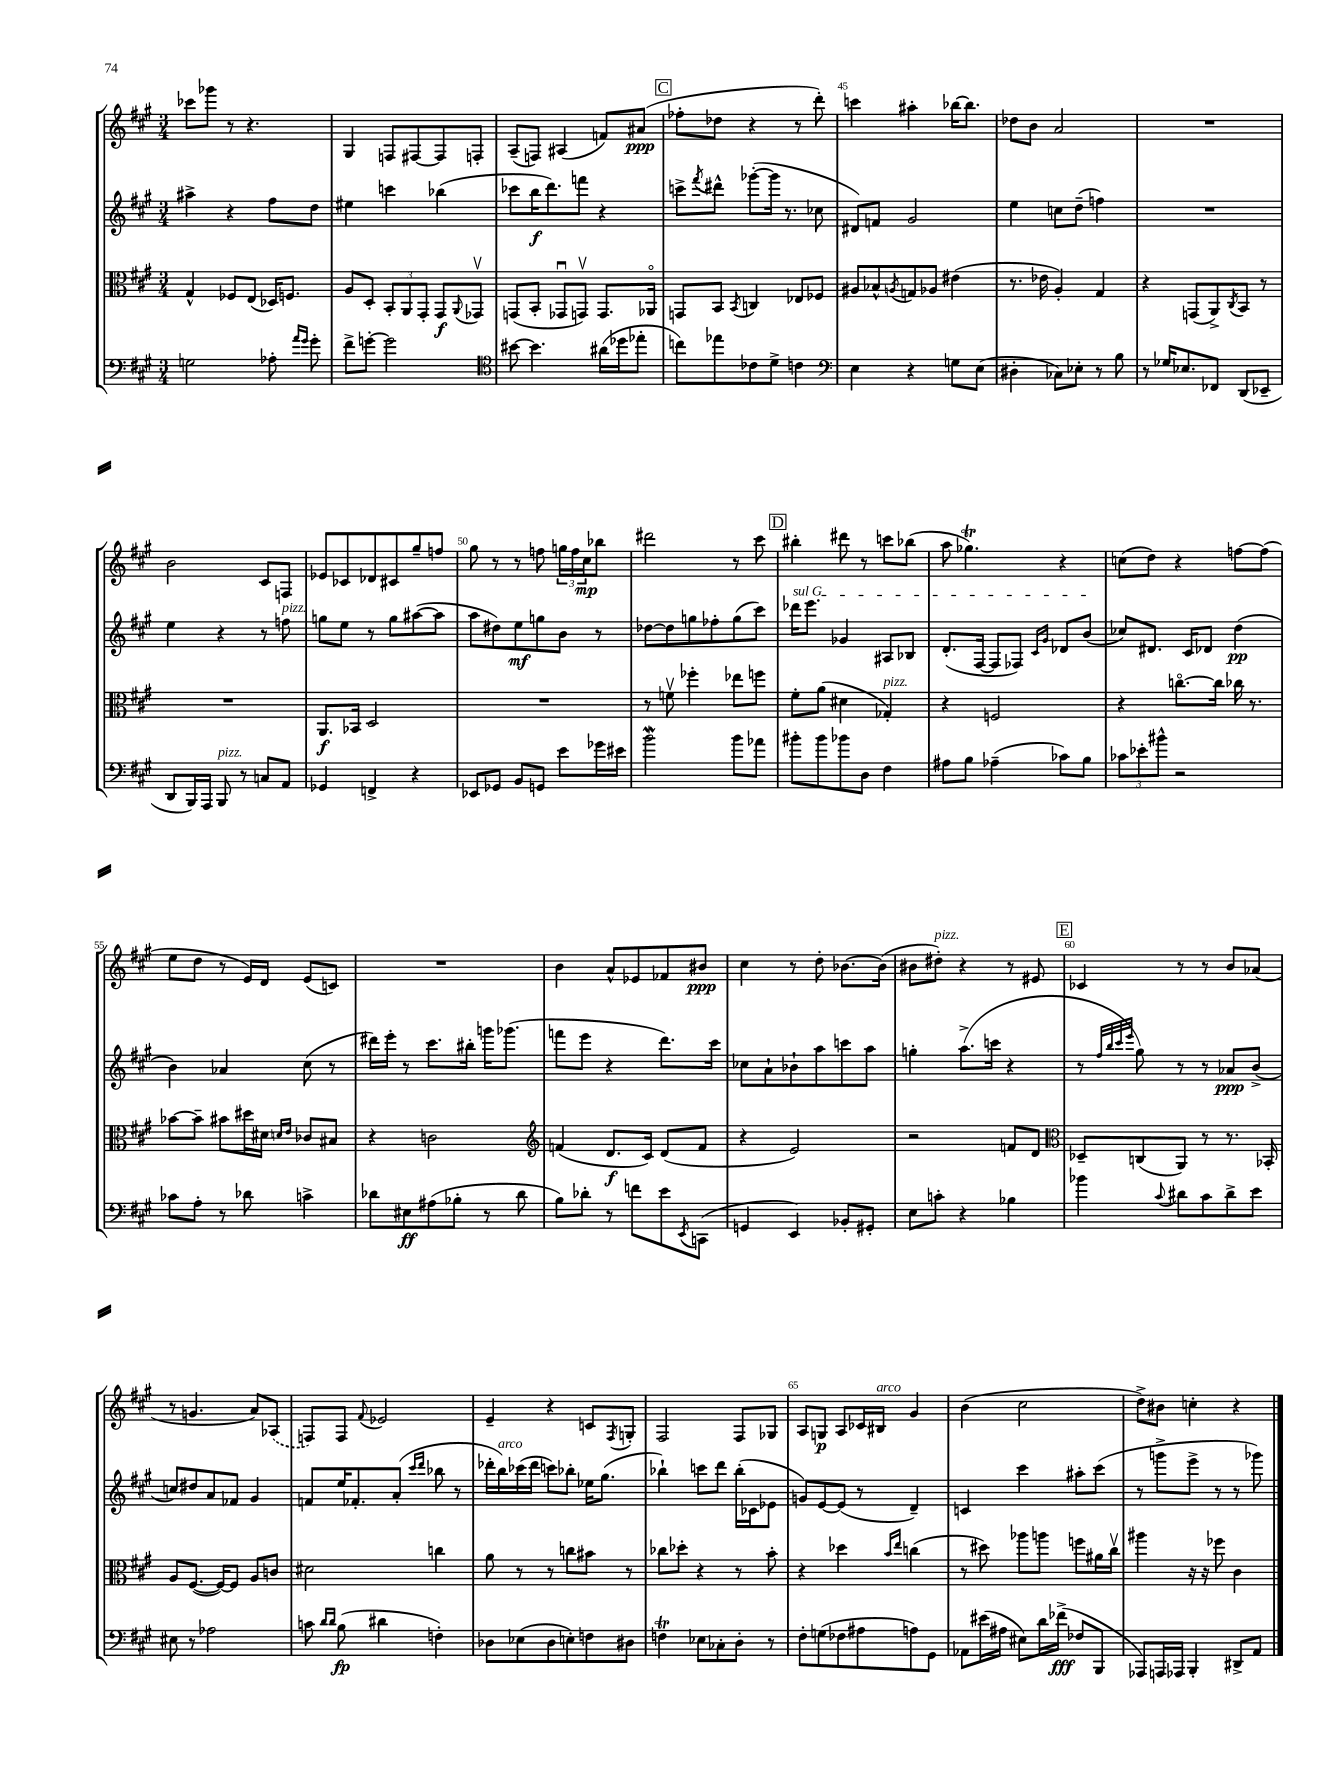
<<
\new StaffGroup <<
\new Staff = "s0" {
    \clef treble \key a \major \numericTimeSignature \time 3/4
    ces'''8 ges'''8 r8 r4. |
    gis4 f8 fis8~ fis8 f8-. |
    a8--( f8) ais4( f'8) ais'8\ppp( |
    \mark \markup { \box "C" } fes''8-. des''8 r4 r8 d'''8-.) |
    c'''4 ais''4-. bes''16~ bes''8. |
    des''8 b'8 a'2 |
    R2. |
    b'2 cis'8 f8 |
    ees'8 ces'8 des'8 cis'8 gis''8-- f''8 |
    gis''8 r8 r8 f''8 \tuplet 3/2 { g''16 f''16 cis''16\mp } bes''8 |
    dis'''2 r8 cis'''8 |
    \mark \markup { \box "D" } bis''4-. dis'''8 r8 c'''8 bes''8( |
    a''8 ges''4.\trill) r4 |
    c''8( d''8) r4 f''8~ f''8( |
    e''8 d''8 r8 e'16) d'16 e'8( c'8) |
    R2. |
    b'4 a'8-^ ees'8 fes'8 bis'8\ppp |
    cis''4 r8 d''8-. bes'8.~ bes'16( |
    bis'8 dis''8-.^\markup { \italic "pizz." }) r4 r8 eis'8 |
    \mark \markup { \box "E" } ces'4 r8 r8 b'8 aes'8( |
    r8 g'4. a'8) \once \slurDashed aes8( |
    f8) f8 \appoggiatura { fis'8 } ees'2 |
    e'4-- r4 c'8 \acciaccatura { fis8 } g8-. |
    fis2 fis8 ges8 |
    a8 g8\p a8 ces'16 bis16^\markup { \italic "arco" } gis'4 |
    b'4( cis''2 |
    d''8->) bis'8 c''4-. r4 \bar "|." |
}
\new Staff = "s1" {
    \clef treble \key a \major \numericTimeSignature \time 3/4
    ais''4-> r4 fis''8 d''8 |
    eis''4 c'''4 bes''4( |
    ces'''8 b''16\f d'''8.) f'''8 r4 |
    \mark \markup { \box "C" } c'''8-> \acciaccatura { fis'''8 } dis'''8-^ ges'''8~-.( ges'''16 r8. ces''8 |
    dis'8) f'8 gis'2 |
    e''4 c''8 d''8--( f''4) |
    R2. |
    e''4 r4 r8 f''8^\markup { \italic "pizz." } |
    g''8 e''8 r8 g''8 ais''8~( ais''8 |
    a''8 dis''8) e''8\mf g''8 b'8 r8 |
    des''8~ des''8 g''8 fes''8-. g''8( cis'''8) |
    \mark \markup { \box "D" } \once \override TextSpanner.bound-details.left.text = \markup { \italic "sul G" } des'''16\startTextSpan e'''8. ges'4 ais8 bes8 |
    d'8.-.( fis16~ fis8 fes8) \grace { cis'16 gis'16 } des'8 b'8\stopTextSpan( |
    ces''8) dis'8. cis'16 des'8 d''4\pp( |
    b'4) aes'4 cis''8( r8 |
    dis'''16) e'''16-. r8 cis'''8. bis''16-. g'''16 ges'''8.( |
    f'''8 e'''8 r4 d'''8.) cis'''16 |
    ces''8 a'8-! bes'8-! a''8 c'''8 a''8 |
    g''4-. a''8.->( c'''16 r4 |
    \mark \markup { \box "E" } r8 \grace { fis''32 b''32 cis'''32 e'''32 } gis''8) r8 r8 aes'8\ppp b'8->( |
    c''8) dis''8 a'8 fes'8 gis'4 |
    f'8 e''16 fes'8.-. a'8-.( \grace { cis'''16 d'''16 } bes''8 r8 |
    des'''16-. b''16^\markup { \italic "arco" }) ces'''16( des'''16 c'''8) bes''8-. ees''16 gis''8.( |
    bes''4-!) c'''8 d'''8 bes''16-.( ces'16 ees'8 |
    g'8) e'8~ e'8( r8 d'4--) |
    c'4 cis'''4 ais''8-. cis'''8( |
    r8 g'''8-> e'''8-> r8 r8 ges'''8) \bar "|." |
}
\new Staff = "s2" {
    \clef alto \key a \major \numericTimeSignature \time 3/4
    gis4-^ fes8 e8( des16) f8. |
    a8 d8-. \tuplet 3/2 { b,8-. a,8 gis,8-. } gis,8\f \appoggiatura { a,8 } ges,8\upbow |
    g,8( b,8-. ges,8\downbow g,8\upbow) g,8. aes,16\flageolet |
    \mark \markup { \box "C" } g,8 b,8 \acciaccatura { b,8 } c4 ees8 fes8 |
    ais8 bes8-^ \acciaccatura { a8 } g8 aes8 eis'4( |
    r8. ees'16 a4-.) gis4 |
    r4 g,8( a,8->) \acciaccatura { cis8 } b,8 r8 |
    R2. |
    a,8.\f bes,16 d2 |
    R2. |
    r8 f'8\upbow fes''4-. ees''8 f''8 |
    \mark \markup { \box "D" } fis'8-. a'8( dis'4 ges4-.^\markup { \italic "pizz." }) |
    r4 f2 |
    r4 c''8.~\flageolet c''16 ces''16 r8. |
    bes'8~ bes'8-- bis'8 dis''16 dis'16 \grace { d'16 e'16 } ces'8 bis8 |
    r4 c'2 |
    \clef treble f'4( d'8.\f cis'16) d'8( f'8 |
    r4 e'2) |
    r2 f'8 d'8 |
    \mark \markup { \box "E" } \clef alto des8-- c8( a,8) r8 r8. bes,16-. |
    a8 fis8.~( fis16~) fis8 a8 c'8 |
    dis'2 c''4 |
    a'8 r8 r8 c''8 bis'8 r8 |
    ces''8 des''8-. r4 r8 b'8-. |
    r4 des''4 \grace { b'16 e''16 } c''4( |
    r8 dis''8) aes''8 a''8 f''8 ais'16 cis''16\upbow |
    ais''4 r16 r16 fes''8 cis'4 \bar "|." |
}
\new Staff = "s3" {
    \clef bass \key a \major \numericTimeSignature \time 3/4
    g2 aes8-. \grace { a'16 gis'16 } gis'8-. |
    fis'8-> g'8~-. g'2 |
    \clef tenor bis'8~ bis'4. ais'16( des''16 ees''8-. |
    \mark \markup { \box "C" } c''8) ees''8 ces'8 d'8-> c'4 |
    \clef bass e4 r4 g8 e8( |
    dis4-. ces8) ees8-. r8 b8 |
    r8 ges16 ees8. fes,8 d,8( ees,8-- |
    d,8 b,,16) a,,16 b,,8^\markup { \italic "pizz." } r8 c8 a,8 |
    ges,4 f,4-> r4 |
    ees,8 ges,8 b,8 g,8 e'8 ges'16 eis'16 |
    b'2\mordent b'8 aes'8 |
    \mark \markup { \box "D" } bis'8-. bis'8 bes'8 d8 fis4 |
    ais8 b8 aes4--( ces'8) b8 |
    \tuplet 3/2 { ces'8 ees'8-. bis'8-^ } r2 |
    ces'8 a8-. r8 des'8 c'4-> |
    des'8 eis8\ff ais8( bes8-. r8 des'8 |
    b8) des'8-. r8 f'8 e'8 \acciaccatura { e,8 } c,8( |
    g,4 e,4) bes,8-. gis,8-. |
    e8 c'8-. r4 bes4 |
    \mark \markup { \box "E" } bes'4 \appoggiatura { cis'8 } dis'8 cis'8 dis'8-> e'8 |
    eis8 r8 aes2 |
    c'8 \grace { d'16 d'16 } b8\fp( dis'4 f4-.) |
    des8 ees8( des8 e8-.) f8 dis8 |
    f4\trill ees8 ces8-. d8-. r8 |
    fis8-. g8( fes8 ais8 a8) gis,8 |
    aes,8 eis'16( ais16 eis8) d'16 fes'16->\fff( fes8 b,,8 |
    aes,,8) a,,16 aes,,16 b,,4-. dis,8-> a,8 \bar "|." |
}
>>
>>
\layout { \context { \Score currentBarNumber = #41 \override BarNumber.break-visibility = ##(#f #t #t) barNumberVisibility = #(every-nth-bar-number-visible 5) } }
